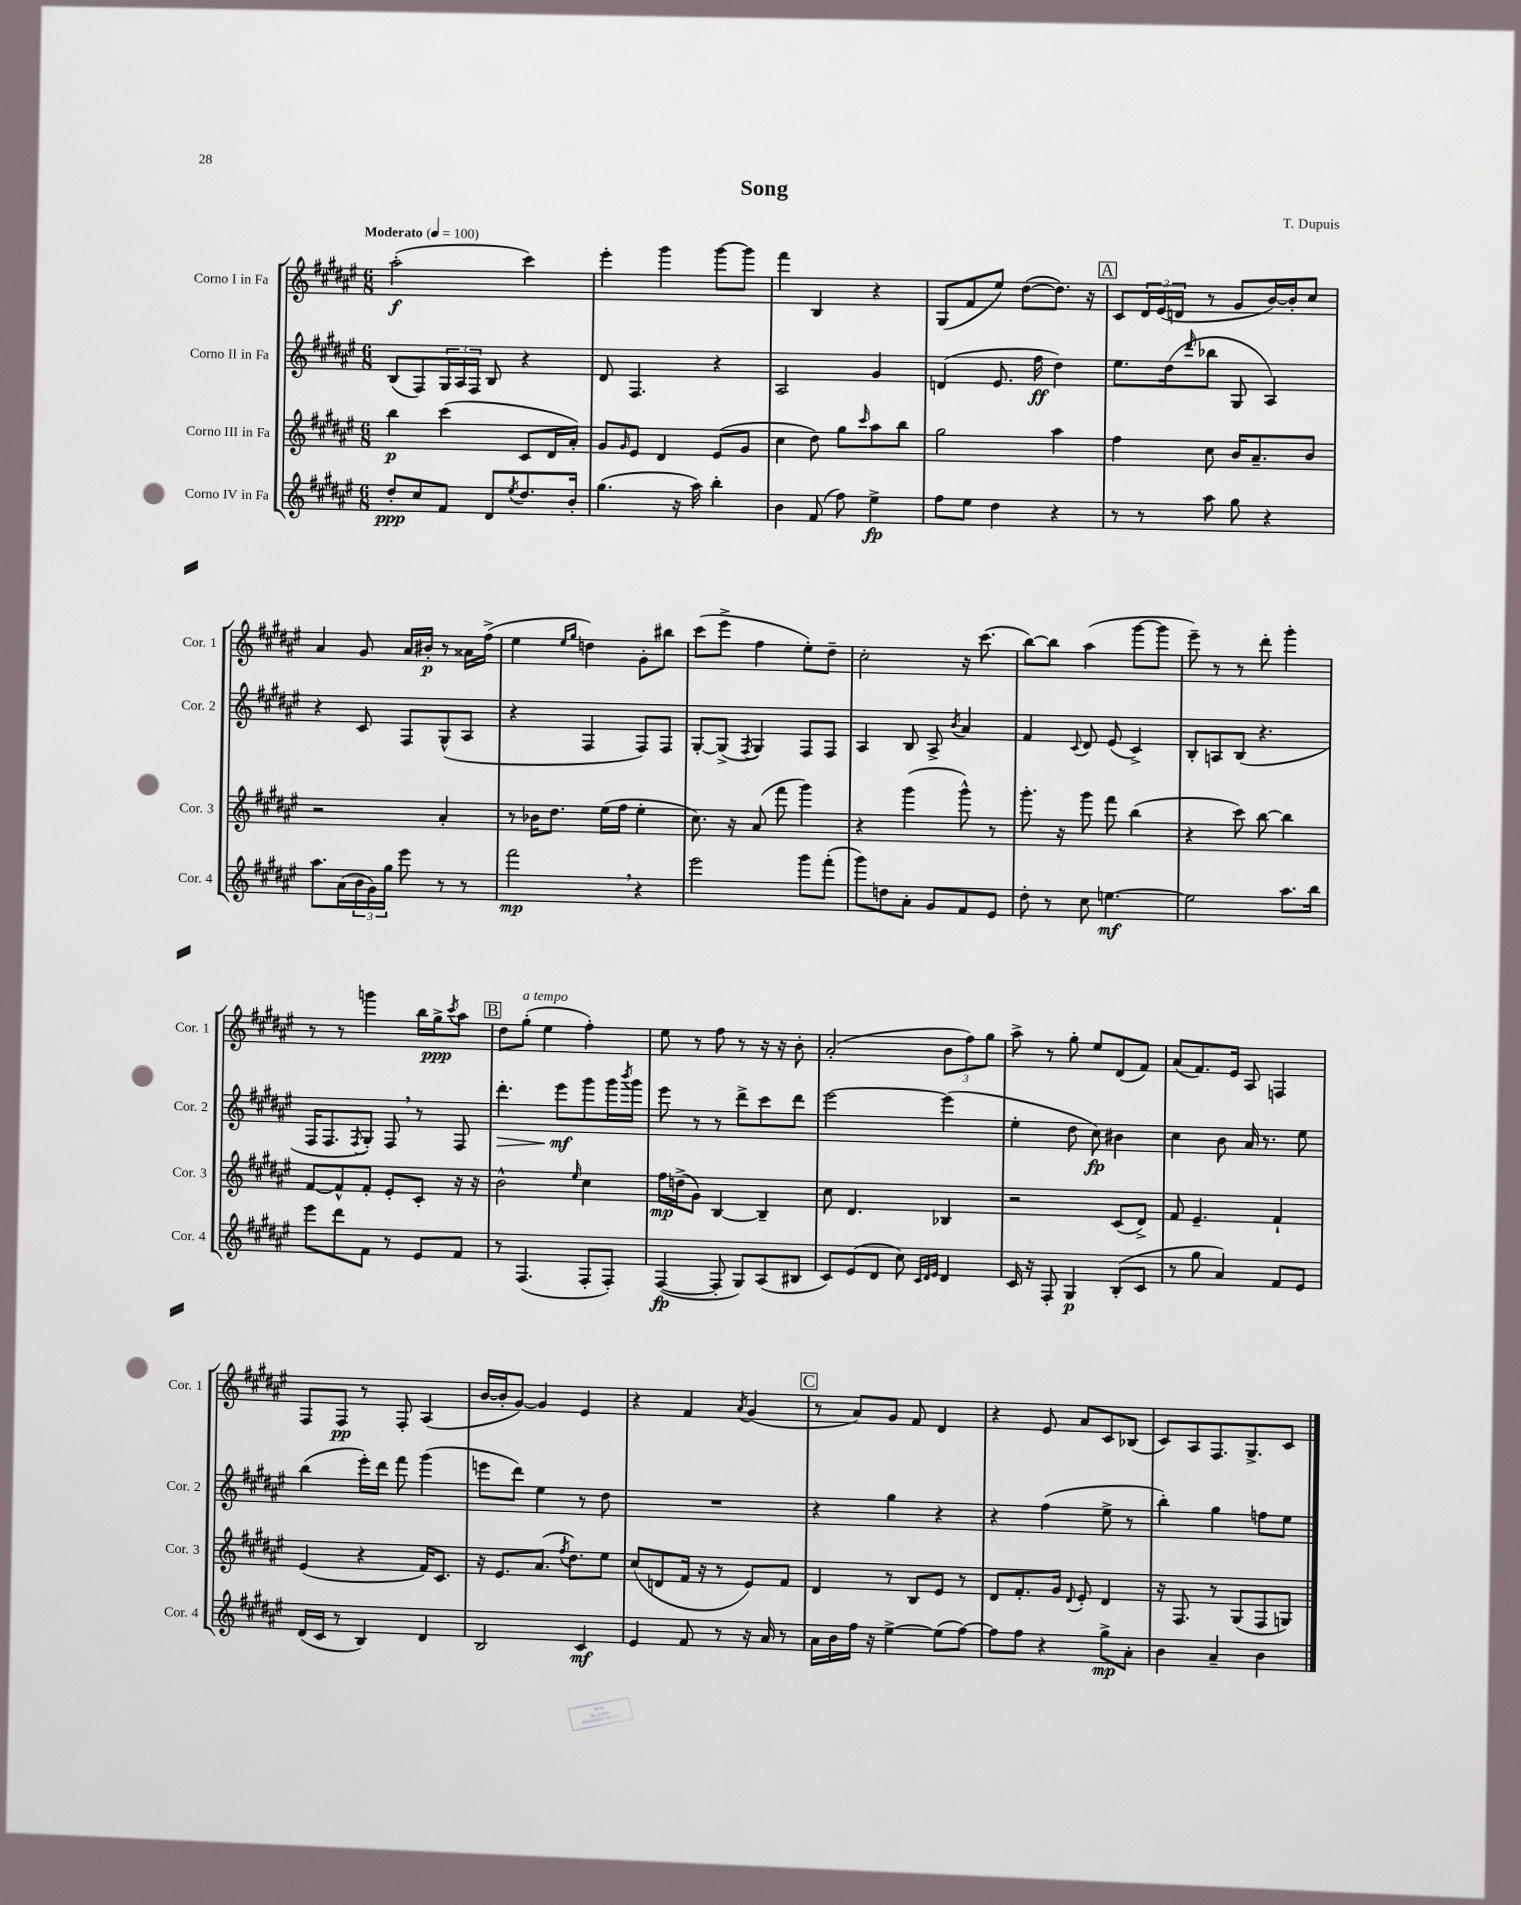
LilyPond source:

\header { title = "Song" composer = "T. Dupuis" }
<<
\new StaffGroup <<
\new Staff = "s0" \with { instrumentName = "Corno I in Fa" shortInstrumentName = "Cor. 1" } {
    \clef treble \key fis \major \numericTimeSignature \time 6/8 \tempo "Moderato" 4 = 100
    ais''2-.\f( cis'''4) |
    eis'''4-. gis'''4 gis'''8~ gis'''8 |
    fis'''4 b4 r4 |
    gis8( fis'8 eis''8) dis''8~( dis''8.) r16 |
    \mark \markup { \box "A" } cis'8 \tuplet 3/2 { dis'16 eis'16( d'16 } r8 gis'8 b'16~) b'16-. cis''8 |
    ais'4 gis'8 ais'16 bis'16-.\p r8 aisis'16 fis''16->( |
    eis''4 \grace { eis''16 gis''16 } d''4) gis'8-. bis''8 |
    cis'''8( eis'''8-> fis''4 eis''8-.) dis''8-- |
    cis''2-. r16 cis'''8.( |
    b''8~) b''8 ais''4( gis'''8~ gis'''8 |
    eis'''8--) r8 r8 dis'''8-. gis'''4-. |
    r8 r8 g'''4 b''16 gis''16->\ppp \acciaccatura { cis'''8 } ais''8 |
    \mark \markup { \box "B" } dis''8 gis''8-.^\markup { \italic "a tempo" }( eis''4 fis''4-.) |
    eis''8 r8 fis''8 r8 r16 r16 b'8-. |
    ais'2-.( \tuplet 3/2 { b'8 fis''8) gis''8 } |
    ais''8-> r8 gis''8-. eis''8 dis'8( fis'8) |
    ais'8( fis'8.) eis'16 ais8 f4 |
    fis8 fis8\pp r8 fis8-. ais4( |
    b'16~ b'16-. gis'8~) gis'4 eis'4 |
    r4 fis'4 \acciaccatura { ais'8 } gis'4( |
    \mark \markup { \box "C" } r8 ais'8) gis'8 fis'8 dis'4 |
    r4 eis'8 ais'8 cis'8 bes8( |
    cis'8) ais8 fis8. gis8.-> cis'8 \bar "|." |
}
\new Staff = "s1" \with { instrumentName = "Corno II in Fa" shortInstrumentName = "Cor. 2" } {
    \clef treble \key fis \major \numericTimeSignature \time 6/8
    b8( fis8) \tuplet 3/2 { gis16 ais16 fis16 } b8 r4 |
    dis'8 fis4. r4 |
    ais2 gis'4 |
    d'4( eis'8. fis''16\ff dis''4) |
    \mark \markup { \box "A" } eis''8. dis''16( \grace { dis'''16 } bes''8 gis8 ais4) |
    r4 cis'8 fis8 gis8-^( ais8 |
    r4 fis4 fis8) fis8 |
    gis8~-. gis8->( \acciaccatura { fis8 } gis4) fis8 fis8 |
    ais4 b8 ais8-> \acciaccatura { b'8 } ais'4 |
    fis'4 \appoggiatura { cis'8 } dis'8 eis'8( cis'4->) |
    b8-. a8 b8( r4. |
    fis16 fis8. \acciaccatura { fis8 } gis8-.) fis8 \breathe r8 fis8 |
    \mark \markup { \box "B" } dis'''4.-.\> eis'''8\mf\! gis'''8 gis'''16 \acciaccatura { b'''8 } gis'''16 |
    eis'''8 r8 r8 dis'''8-> cis'''8 dis'''8 |
    eis'''2~ eis'''4( |
    eis''4-. dis''8 cis''8\fp) bis'4 |
    cis''4 b'8 ais'16 r8. eis''8 |
    b''4( eis'''16-.) dis'''16 fis'''8 gis'''4( |
    e'''8 dis'''8) eis''4 r8 dis''8 |
    R2. |
    \mark \markup { \box "C" } r4 gis''4 r4 |
    r4 fis''4( eis''8-> r8 |
    b''4-.) gis''4 f''8 eis''8 \bar "|." |
}
\new Staff = "s2" \with { instrumentName = "Corno III in Fa" shortInstrumentName = "Cor. 3" } {
    \clef treble \key fis \major \numericTimeSignature \time 6/8
    b''4\p cis'''4( cis'8 dis'16 ais'16-.) |
    gis'8 \grace { gis'16 } eis'8 dis'4 eis'8( gis'8 |
    cis''4 dis''8) gis''8 \grace { cis'''16 } ais''8 b''8 |
    gis''2 ais''4 |
    \mark \markup { \box "A" } fis''4 cis''8 b'16 ais'8.-- b'8 |
    r2 ais'4-. |
    r8 bes'16 dis''8. eis''16( fis''16 eis''4-. |
    cis''8.) r16 ais'8( fis'''8 gis'''4) |
    r4 gis'''4( gis'''8-^) r8 |
    gis'''8.-. r16 gis'''8 fis'''8 b''4( |
    r4 cis'''8) b''8~ b''4 |
    fis'8~ fis'8-^ fis'8-. eis'8-. cis'8-. r16 r16 |
    \mark \markup { \box "B" } b'2-^ \grace { eis''16 } cis''4 |
    fis''16\mp d''16->( gis'8) b4~ b4-- |
    cis''8 dis'4. bes4 |
    r2 cis'8( dis'8->) |
    fis'8 eis'4.-- fis'4-! |
    eis'4( r4 fis'16) cis'8. |
    r16 eis'8. ais'8.( \acciaccatura { fis''8 } dis''8.) eis''8 |
    cis''8( d'8 fis'16 r16 r8 eis'8) fis'8 |
    \mark \markup { \box "C" } dis'4 r8 b8 eis'8 r8 |
    dis'8 fis'8.-. gis'16 \appoggiatura { dis'8 } eis'8-. dis'4 |
    r16 fis8. r8 gis8( fis8 g8) \bar "|." |
}
\new Staff = "s3" \with { instrumentName = "Corno IV in Fa" shortInstrumentName = "Cor. 4" } {
    \clef treble \key fis \major \numericTimeSignature \time 6/8
    dis''8-.\ppp cis''8 fis'8 dis'8 \acciaccatura { eis''8 } dis''8. b'16-. |
    gis''4.( r16 ais''16) b''4-. |
    b'4 fis'8( fis''8) eis''4->\fp |
    fis''8 eis''8 dis''4 r4 |
    \mark \markup { \box "A" } r8 r8 ais''8 gis''8 r4 |
    ais''8. ais'16( \tuplet 3/2 { b'16 gis'16) gis''16 } eis'''8 r8 r8 |
    fis'''2\mp \breathe r4 |
    eis'''2 gis'''8 fis'''8-.( |
    gis'''8) d''8 ais'8-. gis'8 fis'8 eis'8 |
    dis''8-. r8 cis''8 e''4.~\mf |
    e''2 ais''8. b''16 |
    eis'''8 dis'''8 fis'8 r8 eis'8 fis'8 |
    \mark \markup { \box "B" } r8 fis4.( fis8-. fis8-.) |
    fis4~\fp( fis8-. gis8) ais8( bis8 |
    cis'8) eis'8( dis'8 cis''8) \grace { cis'32 dis'32 eis'32 } dis'4 |
    cis'16 r16 fis8-. gis4\p b8-.( cis'8 |
    r8 gis''8 ais'4) fis'8 eis'8 |
    dis'16( cis'16 r8 b4) dis'4 |
    b2 cis'4\mf |
    eis'4 fis'8 r8 r16 ais'16 r8 |
    \mark \markup { \box "C" } ais'16 b'16 fis''16 r16 eis''4~-> eis''8( fis''8~) |
    fis''8 fis''8 r4 gis''8->\mp ais'8-. |
    b'4 ais'4-- b'4 \bar "|." |
}
>>
>>
\layout { \context { \Score \remove "Bar_number_engraver" } }
